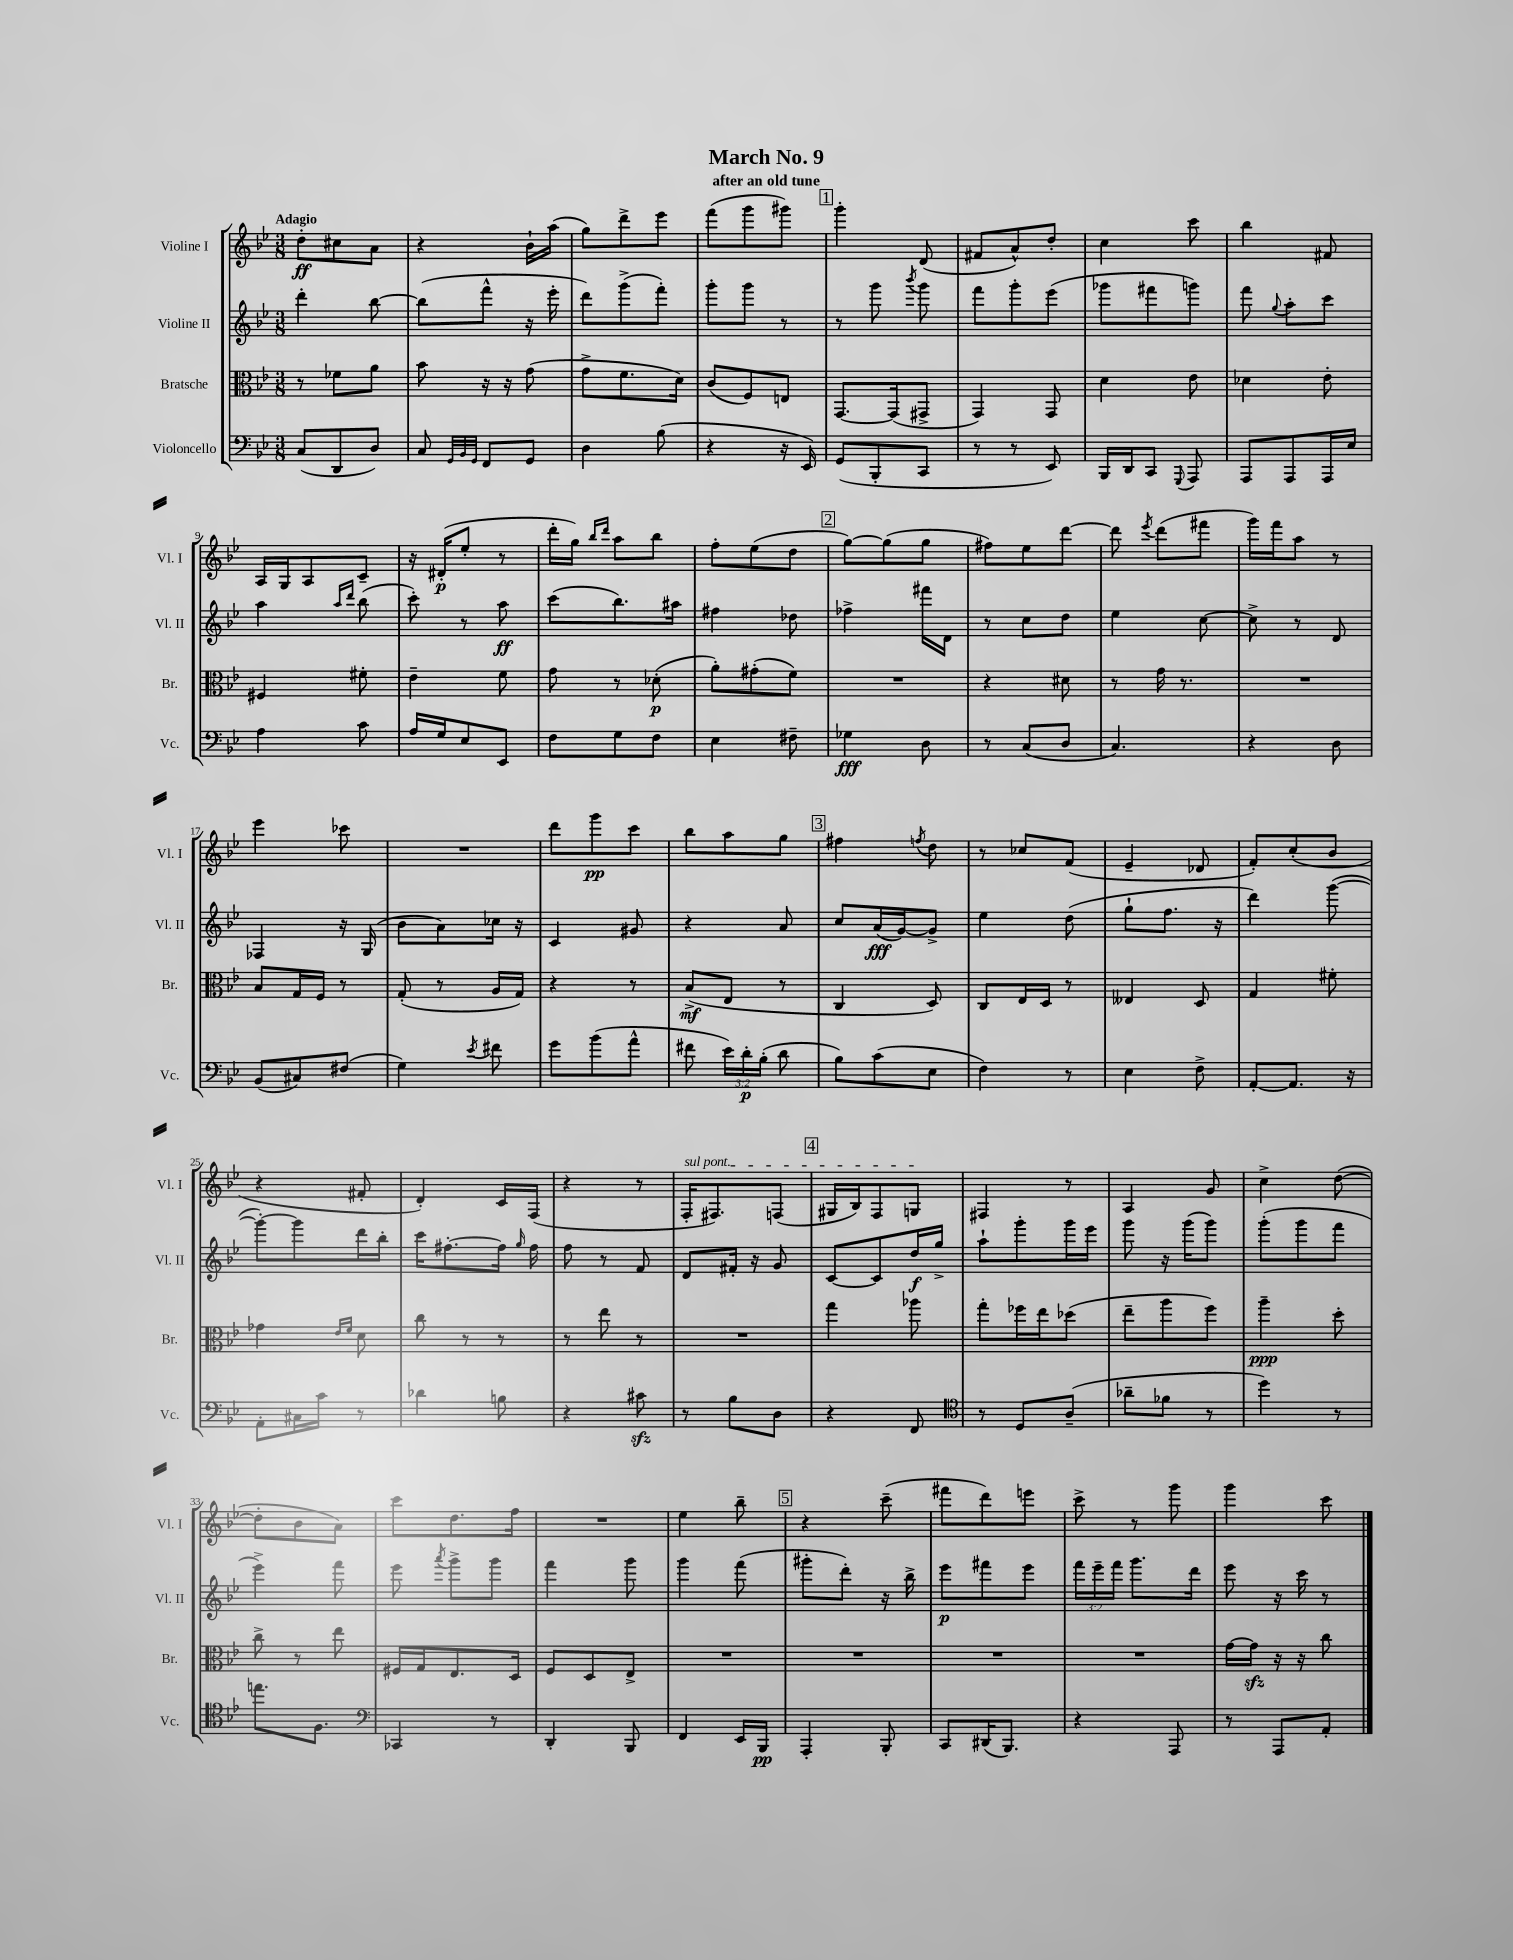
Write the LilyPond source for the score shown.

\header { title = "March No. 9" subtitle = "after an old tune" }
<<
\new StaffGroup <<
\new Staff = "s0" \with { instrumentName = "Violine I" shortInstrumentName = "Vl. I" } {
    \clef treble \key bes \major \numericTimeSignature \time 3/8 \tempo "Adagio"
    \autoBeamOff d''8[-.\ff cis''8 a'8] |
    r4 bes'16[-! a''16]( |
    g''8[) d'''8-> ees'''8] |
    f'''8[( g'''8 gis'''8]) |
    \mark \markup { \box "1" } g'''4-. d'8( |
    fis'8[ a'8-^) d''8]-. |
    c''4 c'''8 |
    bes''4 fis'8 |
    a16[ g16 a8 c'8]-- |
    r16 dis'16[-.\p( ees''8]-. r8 |
    d'''16[-. g''16]) \grace { bes''16[ d'''16] } a''8[ bes''8] |
    f''8[-. ees''8( d''8] |
    \mark \markup { \box "2" } g''8[~) g''8( g''8] |
    fis''8[) ees''8 d'''8]~ |
    d'''8 \acciaccatura { ees'''8 } d'''8[( fis'''8] |
    g'''16[) f'''16 a''8] r8 |
    ees'''4 ces'''8 |
    R4. |
    d'''8[ g'''8\pp c'''8] |
    bes''8[ a''8 g''8] |
    \mark \markup { \box "3" } fis''4 \acciaccatura { f''8 } d''8 |
    r8 ces''8[ f'8]( |
    ees'4-- des'8 |
    f'8[-.) c''8-.( bes'8] |
    r4 fis'8-. |
    d'4-.) c'16[ f16]( |
    r4 r8 |
    \once \override TextSpanner.bound-details.left.text = \markup { \italic "sul pont." } f16[-.\startTextSpan fis8.) f8]( |
    \mark \markup { \box "4" } gis16[ bes16) f8 g8]\stopTextSpan |
    fis4 r8 |
    a4 g'8 |
    c''4-> d''8~( |
    d''8[-. bes'8 a'8]) |
    c'''8[ d''8. f''16] |
    R4. |
    ees''4 bes''8-- |
    \mark \markup { \box "5" } r4 c'''8--( |
    fis'''8[ d'''8) e'''8] |
    c'''8-> r8 g'''8 |
    g'''4 c'''8 \bar "|." |
}
\new Staff = "s1" \with { instrumentName = "Violine II" shortInstrumentName = "Vl. II" } {
    \clef treble \key bes \major \numericTimeSignature \time 3/8 \override Staff.TupletNumber.text = #tuplet-number::calc-fraction-text
    \autoBeamOff d'''4-. bes''8~ |
    bes''8[( f'''8]-^ r16 ees'''16-. |
    d'''8[) g'''8->( f'''8]-.) |
    g'''8[-. g'''8] r8 |
    \mark \markup { \box "1" } r8 g'''8 \acciaccatura { bes'''8 } g'''8 |
    f'''8[ g'''8-. ees'''8]( |
    ges'''8[ fis'''8 g'''8]) |
    f'''8 \appoggiatura { g''8 } a''8[-. c'''8] |
    a''4 \grace { a''16[ d'''16] } bes''8( |
    c'''8-.) r8 a''8\ff |
    c'''8[( bes''8.) ais''16] |
    fis''4 des''8 |
    \mark \markup { \box "2" } fes''4-> fis'''16[ d'16] |
    r8 c''8[ d''8] |
    ees''4 c''8~ |
    c''8-> r8 d'8 |
    fes4 r16 g16( |
    bes'8[ a'8) ces''16] r16 |
    c'4 gis'8 |
    r4 a'8 |
    \mark \markup { \box "3" } c''8[ a'16\fff( g'16~) g'8]-> |
    ees''4 d''8( |
    g''8[-! f''8.] r16 |
    d'''4) g'''8~( |
    g'''8[~-.) g'''8 d'''16 bes''16]-. |
    c'''16[ fis''8.~-. fis''16] \grace { g''16 } fis''16 |
    f''8 r8 f'8 |
    d'8[ fis'16]-. r16 g'8 |
    \mark \markup { \box "4" } c'8[~ c'8 d''16\f g''16]-> |
    a''8[-! g'''8-. g'''16 ees'''16] |
    g'''8 r16 g'''16[( g'''8]) |
    g'''8[-.( g'''8 f'''8] |
    ees'''4->) f'''8 |
    ees'''8 \acciaccatura { a'''8 } g'''8[-> g'''8] |
    f'''4 g'''8 |
    g'''4 f'''8( |
    \mark \markup { \box "5" } gis'''8[-. d'''8]-.) r16 bes''16-> |
    ees'''8[\p fis'''8 ees'''8] |
    \tuplet 3/2 { f'''16[ ees'''16-- f'''16] } g'''8.[ d'''16] |
    ees'''8 r16 c'''16 r8 \bar "|." |
}
\new Staff = "s2" \with { instrumentName = "Bratsche" shortInstrumentName = "Br." } {
    \clef alto \key bes \major \numericTimeSignature \time 3/8
    \autoBeamOff r8 fes'8[ a'8] |
    bes'8 r16 r16 g'8( |
    g'8[-> f'8. d'16]) |
    c'8[( f8) e8] |
    \mark \markup { \box "1" } g,8.[~ g,16( gis,8]-> |
    g,4) g,8 |
    d'4 ees'8 |
    des'4 ees'8-. |
    fis4 fis'8-. |
    ees'4-- f'8 |
    g'8 r8 des'8-.\p( |
    a'8[-.) gis'8-.( f'8]) |
    \mark \markup { \box "2" } R4. |
    r4 dis'8 |
    r8 g'16 r8. |
    R4. |
    bes8[ g16 f16] r8 |
    g8-.( r8 a16[ g16]) |
    r4 r8 |
    bes8[->\mf( ees8] r8 |
    \mark \markup { \box "3" } c4 d8) |
    c8[ ees16 d16] r8 |
    eeses4 d8 |
    g4 fis'8-. |
    ges'4 \grace { ees'16[ f'16] } d'8 |
    c''8 r8 r8 |
    r8 ees''8 r8 |
    R4. |
    \mark \markup { \box "4" } g''4 aes''8 |
    g''8[-. fes''16 ees''16 des''8]( |
    ees''8[-- a''8 f''8]) |
    a''4--\ppp d''8-. |
    c''8-> r8 ees''8 |
    fis16[ g16 ees8. d16] |
    f8[ d8 ees8]-> |
    R4. |
    \mark \markup { \box "5" } R4. |
    R4. |
    R4. |
    g'16[~ g'16]\sfz r16 r16 c''8 \bar "|." |
}
\new Staff = "s3" \with { instrumentName = "Violoncello" shortInstrumentName = "Vc." } {
    \clef bass \key bes \major \numericTimeSignature \time 3/8 \override Staff.TupletNumber.text = #tuplet-number::calc-fraction-text
    \autoBeamOff c8[( d,8 d8]) |
    c8 \grace { g,32[ bes,32 g,32] } f,8[ g,8] |
    d4 bes8( |
    r4 r16 ees,16) |
    \mark \markup { \box "1" } g,8[( bes,,8-. c,8] |
    r8 r8 ees,8) |
    bes,,16[ d,16 c,8] \appoggiatura { g,,8 } a,,8 |
    a,,8[ a,,8 a,,16 ees16] |
    a4 c'8 |
    a16[ g16 ees8 ees,8] |
    f8[ g8 f8] |
    ees4 fis8-- |
    \mark \markup { \box "2" } ges4\fff d8 |
    r8 c8[( d8] |
    c4.) |
    r4 d8 |
    bes,8[( cis8) fis8]( |
    g4) \acciaccatura { ees'8 } fis'8 |
    g'8[ bes'8( a'8]-^ |
    fis'8 \tuplet 3/2 { ees'16[) d'16-.\p bes16]-.( } d'8 |
    \mark \markup { \box "3" } bes8[) c'8( ees8] |
    f4) r8 |
    ees4 f8-> |
    a,8[~-. a,8.] r16 |
    a,8[-. cis16 c'16] r8 |
    des'4 b8 |
    r4 cis'8\sfz |
    r8 bes8[ d8] |
    \mark \markup { \box "4" } r4 f,8 |
    \clef tenor r8 d8[ a8]--( |
    aes'8[-- fes'8] r8 |
    d''4) r8 |
    e''8.[ f8.] |
    \clef bass ces,4 r8 |
    d,4-. bes,,8 |
    f,4 ees,16[ bes,,16]\pp |
    \mark \markup { \box "5" } a,,4-. bes,,8-. |
    c,8[ dis,16( bes,,8.]) |
    r4 a,,8 |
    r8 a,,8[ a,8]-. \bar "|." |
}
>>
>>
